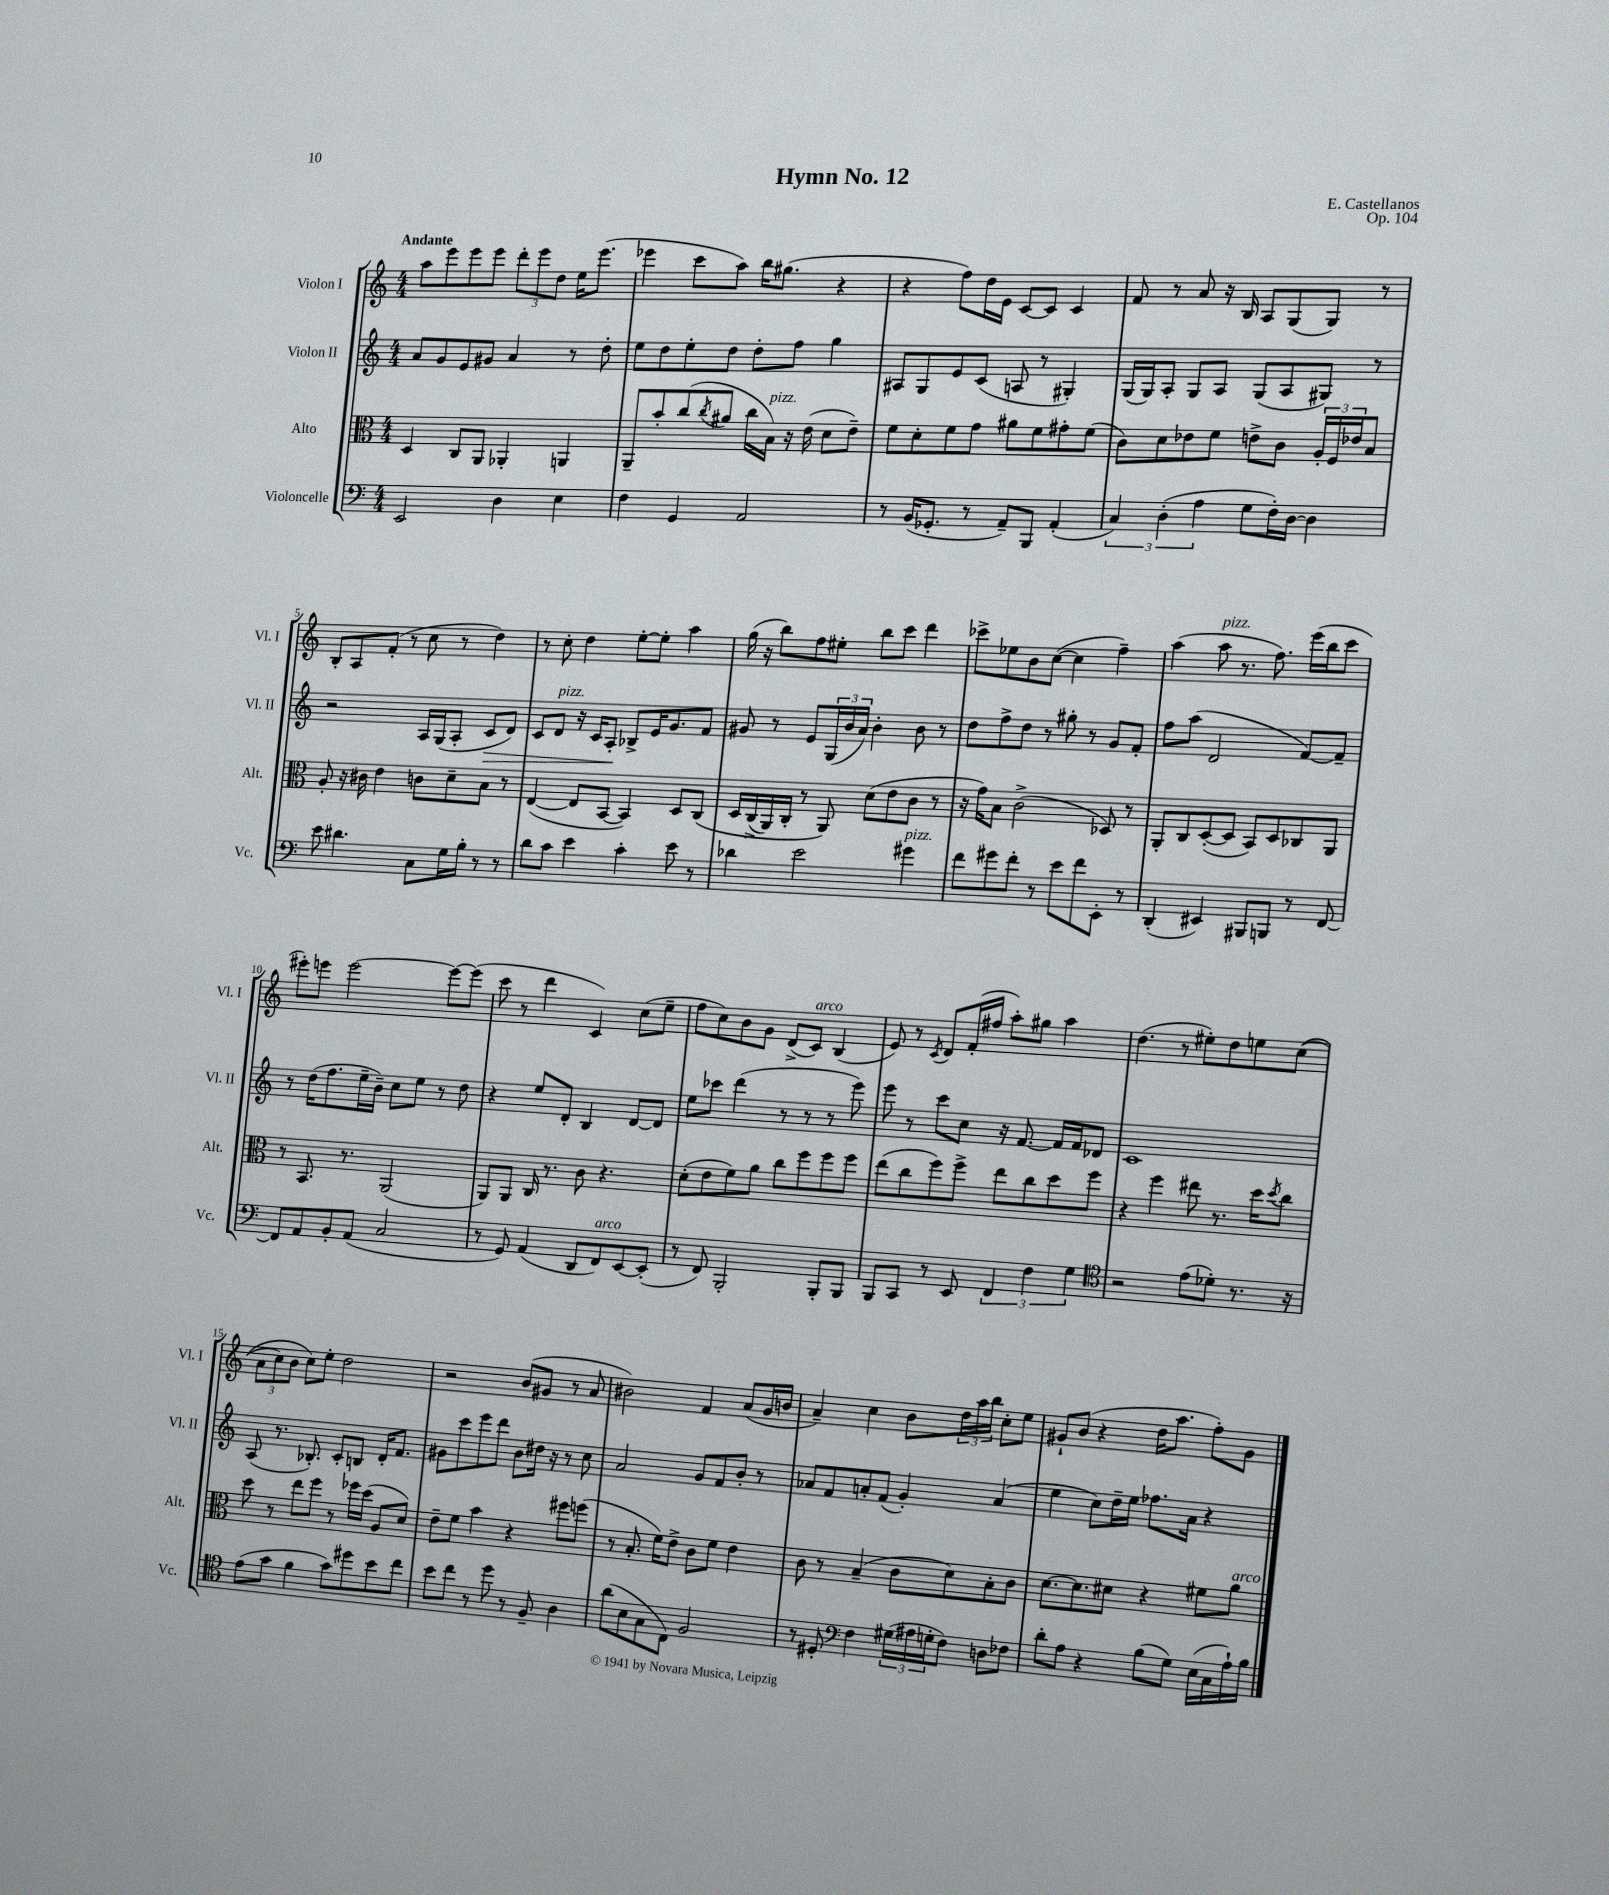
\header { title = "Hymn No. 12" composer = "E. Castellanos" opus = "Op. 104" }
<<
\new StaffGroup <<
\new Staff = "s0" \with { instrumentName = "Violon I" shortInstrumentName = "Vl. I" } {
    \clef treble \key c \major \numericTimeSignature \time 4/4 \tempo "Andante"
    a''8 e'''8 e'''8 e'''8 \tuplet 3/2 { d'''8-. e'''8 d''8 } e''16 e'''8.( |
    ees'''4 c'''8 a''8) b''16 gis''8.( r4 |
    r4 f''8) d''16 e'16 c'8~ c'8 c'4 |
    f'8 r8 a'8 r16 b16 a8 g8( g8) r8 |
    b8-. a8 f'8-.( r8 c''8 r8 d''4) |
    r8 c''8-. d''4 e''8~-. e''8-. a''4 |
    g''16( r16 b''8) f''8 eis''8-. b''8 c'''8 d'''4 |
    ces'''8-> ees''8 b'8 c''8~( c''4 f''4--) |
    a''4( a''8^\markup { \italic "pizz." } r8. f''8.) e'''16( b''16 c'''8 |
    eis'''8-.) e'''8 e'''2~ e'''8~ e'''8( |
    c'''8 r8 d'''4 c'4) c''8( e''8-- |
    f''8 c''8) b'8 g'8 d'8->( c'8^\markup { \italic "arco" }) b4( |
    e'8) r8 \acciaccatura { c'8 } d'8 f'16-.( fis''16 a''8-.) gis''8 a''4 |
    d''4.( r8 eis''8-.) d''8 e''8 c''8(\( |
    \tuplet 3/2 { a'8 c''8) b'8 } c''8\) e''8-. d''2 |
    r2 b'8( gis'8 r8 a'8 |
    bis'2) f'4 a'8( g'16 b'16 |
    a'4--) c''4 b'8 \tuplet 3/2 { d''16 a''16 b''16 } c''8-. e''8 |
    gis'8-! b'8( r4 d''16 a''8. f''8-.) gis'8 \bar "|." |
}
\new Staff = "s1" \with { instrumentName = "Violon II" shortInstrumentName = "Vl. II" } {
    \clef treble \key c \major \numericTimeSignature \time 4/4
    a'8 g'8 e'8 gis'8 a'4 r8 d''8-. |
    e''8 d''8 e''8-. d''8 d''8-. f''8 g''4 |
    ais8 g8 e'8 c'8( a8 r8 gis4-.) |
    g16( g16) a8-. g8 a8 g8( a8 gis8) r8 |
    r2 a16 g16( a8-. c'8\> d'8) |
    c'8 d'8^\markup { \italic "pizz." } r16 c'16 a8-.\! bes8-> e'16 g'8. f'8 |
    gis'8 r8 e'8 \tuplet 3/2 { g16( b'16 a'16) } b'4-. b'8 r8 |
    d''8 f''8-> d''8 r8 gis''8-. r8 g'8 f'8-. |
    f''8 a''8( d'2 f'8~) f'8-- |
    r8 d''16( f''8. e''16-- b'16--) c''8 e''8 r8 d''8 |
    r4 e''8 d'8-. b4 d'8~ d'8 |
    e''8 ces'''8 d'''4( r8 r8 r8 e'''8) |
    e'''8 r8 c'''8 c''8 r16 f'8.~ f'16 f'16 des'8 |
    c'1 |
    a8( r8. bes8.-.) c'8-. b8 d'16-. f'8. |
    gis'8 c'''8 e'''8 d'''8 b'8 dis''16 r16 r8 c''8 |
    a'2 g'8 f'8 b'8-. r8 |
    aes'8 f'8 a'8-. f'8( g'4-.) a'4( |
    e''4 c''8) d''16-- e''16 fes''8. a'16 r4 \bar "|." |
}
\new Staff = "s2" \with { instrumentName = "Alto" shortInstrumentName = "Alt." } {
    \clef alto \key c \major \numericTimeSignature \time 4/4
    d4 c8 a,8 aes,4-. a,4 |
    a,8-- b'8-. c''8( \acciaccatura { c''8 } ais'8 c''16 b16^\markup { \italic "pizz." }) r16 e'16( d'8 e'8--) |
    f'8 d'8-. f'8 g'8 ais'8 f'8 gis'8-. f'8( |
    c'8) d'8 ees'8 f'8 e'8-> c'8 \tuplet 3/2 { a16-. f16 ees'16 } b8 |
    a8-. r16 cis'16 e'4 c'8 d'8-- b8 r8 |
    e4~( e8 b,8~ b,4) d8 c8\( |
    d16 c16->( a,16) c16-. r8 a,8\) d'8( e'8 c'8 r8 |
    r16 g'16) b8 c'2->( des8) r8 |
    a,8-. c8 d8~-.( d8 b,8) d8 ces8 a,8 |
    r8 b,8. r8. a,2( |
    a,8) a,8 c16 r8. c'8 r4. |
    d'8-.( e'8 f'8) a'8 c''8 f''8 f''8 f''8 |
    e''8( c''8 f''8) f''8-> e''8 c''8 d''8 f''8 |
    r4 f''4 eis''8 r8. d''16 \acciaccatura { d''8 } c''8 |
    d''8 r8 e''8 f''8 r8 fes''16 d''16( a8 d'8) |
    e'8-- f'8 b'4 r4 fis''8 f''8( |
    r8 b8.-. f'16) e'8-> c'8 f'8 e'4 |
    c'8 r8 b4--( c'8 d'8) b8-. c'8 |
    d'8.~ d'8. dis'8 r4 fis'8 a'8^\markup { \italic "arco" } \bar "|." |
}
\new Staff = "s3" \with { instrumentName = "Violoncelle" shortInstrumentName = "Vc." } {
    \clef bass \key c \major \numericTimeSignature \time 4/4
    e,2 d4 e4 |
    f4 g,4 a,2 |
    r8 b,16( ges,8.-. r8 a,8--) b,,8 a,4-.( |
    \tuplet 3/2 { c4) d4-.( a4 } g8 f16-.) d16~ d4 |
    e'8 dis'4. c8 g16 b16-. r8 r8 |
    d'8 c'8 e'4 c'4-. e'8 r8 |
    des'4 e'2 gis'4^\markup { \italic "pizz." } |
    f'8 gis'8 f'8-. r8 e'8 f'8 e,8-. r8 |
    d,4-.( eis,4) bis,,8 b,,8 r8 f,8~ |
    f,8 a,8 b,8-. a,8( c2 |
    r8 g,8) a,4( d,8 f,8^\markup { \italic "arco" }) e,8~ e,8-.( |
    r8 f,8) b,,2-. b,,8-. b,,8 |
    b,,8 c,8 r8 e,8 \tuplet 3/2 { f,4 f4 g4 } |
    \clef tenor r2 e'8( des'8-.) r8. r16 |
    e'8( g'8 f'4 g'8) dis''8 b'8 c''8 |
    b'8 c''8 r8 d''8 r8 f8-- a4 |
    a'8( b8 g8 c8) f2 |
    r8 dis8-. \clef bass f4 \tuplet 3/2 { gis16( ais16 g16-. } f8) d8 fes8 |
    d'8-. a8 r4 b8( g8) e16( c16 a16-!) b16 \bar "|." |
}
>>
>>
